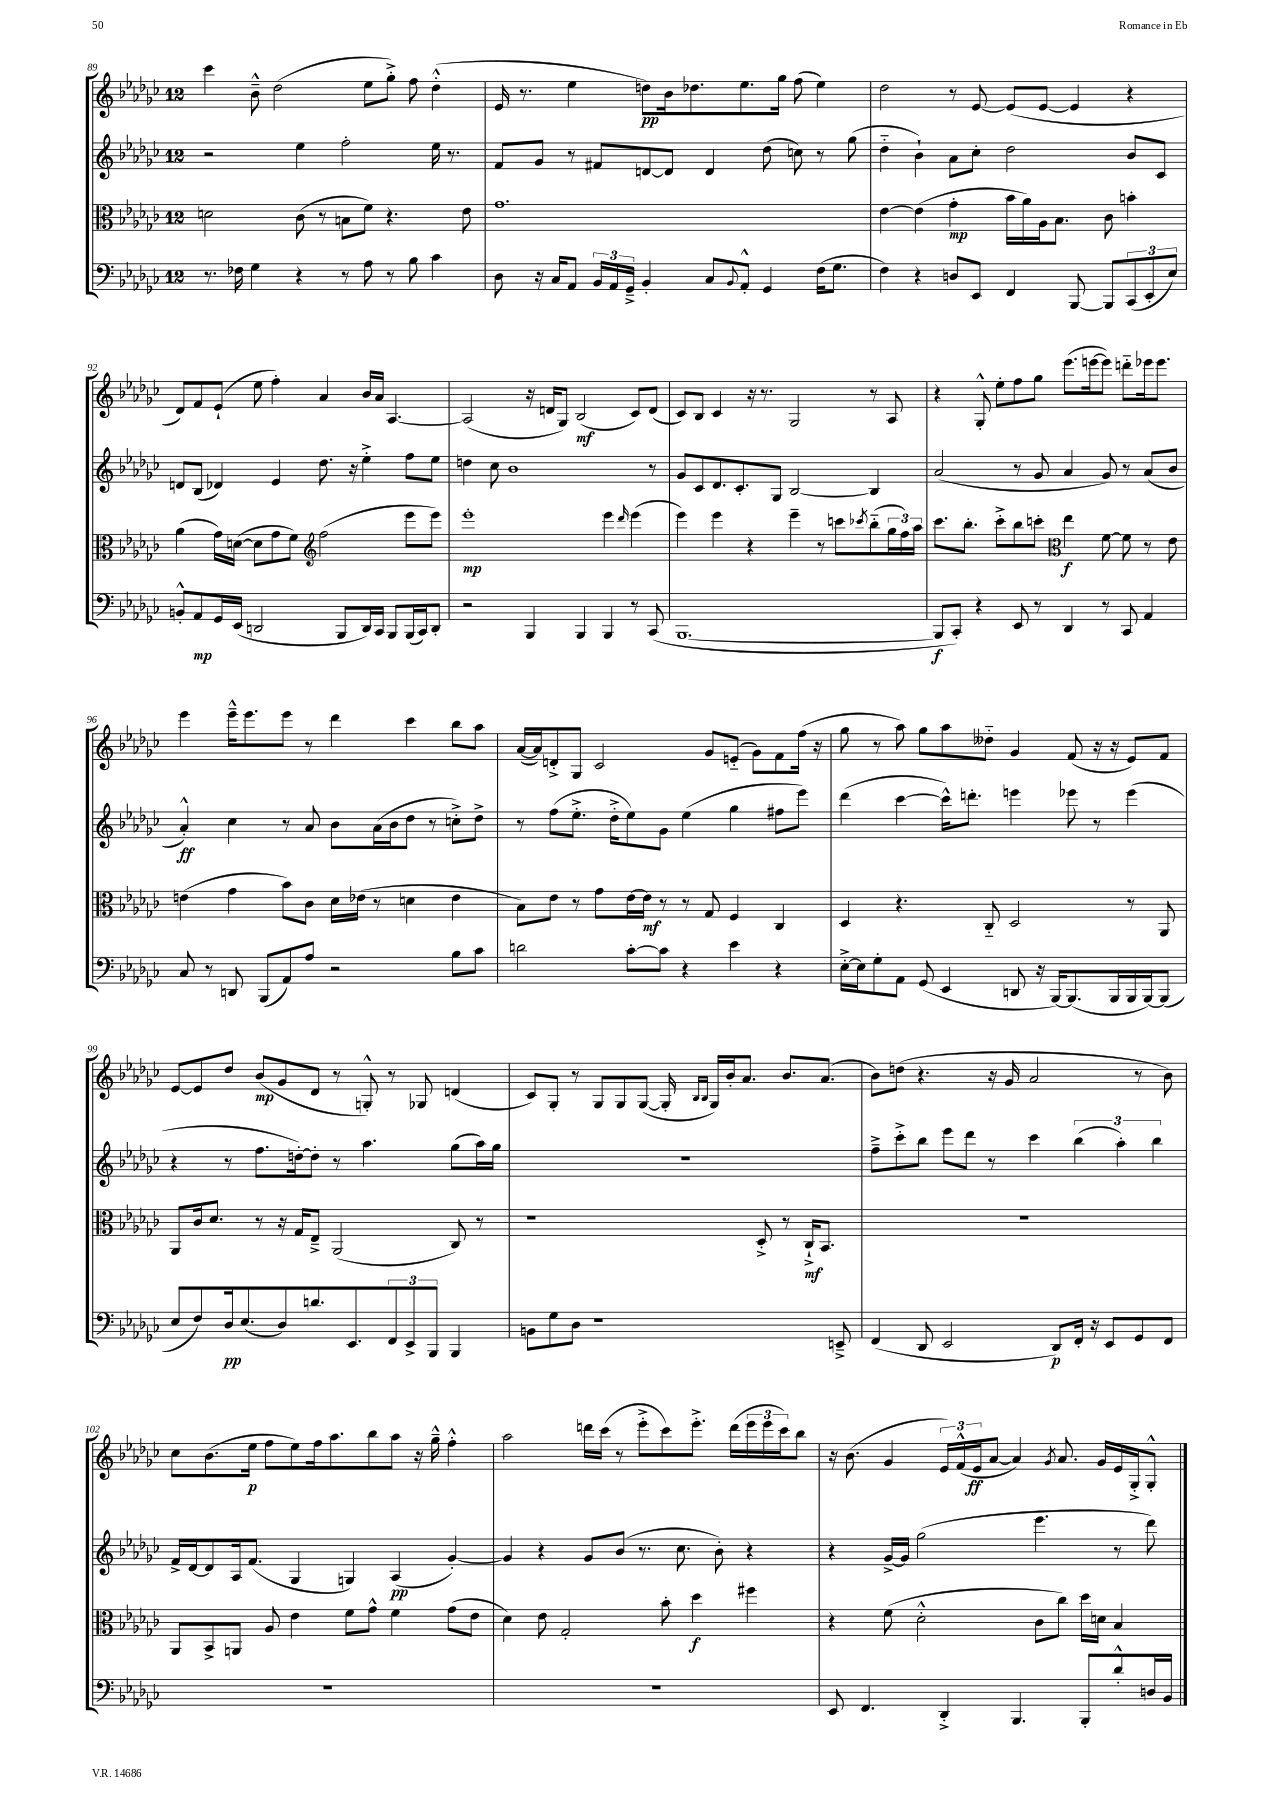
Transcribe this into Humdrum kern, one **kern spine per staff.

**kern	**dynam	**kern	**dynam	**kern	**dynam	**kern	**dynam
*part4	*part4	*part3	*part3	*part2	*part2	*part1	*part1
*staff4	*staff4	*staff3	*staff3	*staff2	*staff2	*staff1	*staff1
*clefF4	*	*clefC3	*	*clefG2	*	*clefG2	*
*k[b-e-a-d-g-c-]	*	*k[b-e-a-d-g-c-]	*	*k[b-e-a-d-g-c-]	*	*k[b-e-a-d-g-c-]	*
*M12/8	*	*M12/8	*	*M12/8	*	*M12/8	*
=89	=89	=89	=89	=89	=89	=89	=89
8.r	.	2dn\	.	2r	.	4ccc-\	.
16F-X\	.	.	.	.	.	.	.
4G-\	.	.	.	.	.	8b-~^^\	.
.	.	.	.	.	.	(2dd-\	.
4r	.	(8c-\	.	4ee-\	.	.	.
.	.	8r	.	.	.	.	.
8r	.	8Bn\L	.	2ff'\	.	.	.
8A-\	.	8f\J)	.	.	.	8ee-\L	.
8r	.	4.r	.	.	.	8gg-'^\J)	.
8B-\	.	.	.	.	.	8ff\	.
4c-\	.	.	.	16ee-\	.	(4dd-'^^\	.
.	.	.	.	8.r	.	.	.
.	.	8e-\	.	.	.	.	.
=90	=90	=90	=90	=90	=90	=90	=90
8D-\	.	1.g-	.	8f/L	.	16e-/	.
.	.	.	.	.	.	8.r	.
16r	.	.	.	8g-/J	.	.	.
16C-/KL	.	.	.	.	.	.	.
8AA-/J	.	.	.	8r	.	4ee-\	.
24BB-/LL	.	.	.	8f#X/L	.	.	.
24AA-/	.	.	.	.	.	.	.
24GG-~^/JJ	.	.	.	.	.	.	.
4BB-'/	.	.	.	[8dn/	.	8ddn\L)	pp
.	.	.	.	8d/J]	.	16b-\k	.
.	.	.	.	.	.	8.dd-X\	.
8C-/L	.	.	.	4d/	.	.	.
8qqBB-/	.	.	.	.	.	.	.
8AA-'^^/J	.	.	.	.	.	8.ee-\	.
4GG-/	.	.	.	(8dd-\	.	.	.
.	.	.	.	.	.	16gg-\Jk	.
.	.	.	.	8ccn\)	.	(8ff\	.
(16F\KL	.	.	.	8r	.	4ee-\)	.
8.G-\J	.	.	.	.	.	.	.
.	.	.	.	(8gg-\	.	.	.
=91	=91	=91	=91	=91	=91	=91	=91
4F\)	.	[4e-\	.	4dd-\	.	2dd-\	.
4r	.	(4e-\]	.	4b-`\)	.	.	.
8Dn/L	.	4g-'\	mp	8a-\L	.	8r	.
8EE-/J	.	.	.	8cc-'\J	.	[8e-/	.
4FF/	.	16b-\LL	.	2dd-\	.	(8e-/L]	.
.	.	16a-\)	.	.	.	.	.
.	.	16A-\J	.	.	.	[8e-/J	.
.	.	8.B-\J	.	.	.	.	.
[8BBB-/	.	.	.	.	.	4e-/]	.
8BBB-/L]	.	8c-\	.	.	.	.	.
(12CC-/	.	4bn'\	.	8b-/L	.	4r	.
12EE-'/	.	.	.	.	.	.	.
.	.	.	.	8c-/J	.	.	.
12E-/J)	.	.	.	.	.	.	.
!!LO:LB:g=z
=92	=92	=92	=92	=92	=92	=92	=92
8BBn'^^/L	.	(4a-\	.	8dn/L	.	8d-/L)	.
8AA-/	mp	.	.	(8B-/J	.	8f/	.
16GG-/L	.	16g-\LL)	.	4d-X/)	.	(8e-`/J	.
(16EE-/JJ	.	([16dn\JJ	.	.	.	.	.
2DDn/	.	8d\L]	.	.	.	8ee-\	.
.	.	8g-\	.	4e-/	.	4ff'\)	.
.	.	8f\J)	.	.	.	.	.
*	*	*clefG2	*	*	*	*	*
.	.	(2ff\	.	8.dd-\	.	4a-/	.
8BBB-/L	.	.	.	.	.	.	.
.	.	.	.	16r	.	.	.
16DD/L)	.	.	.	4ee-'^\	.	16b-/LL	.
16CC-/JJ	.	.	.	.	.	16a-/JJ	.
8BBB-/L	.	.	.	.	.	[4.A-/	.
(16BBB-/L	.	8eee-\L	.	8ff\L	.	.	.
16CC-/J)	.	.	.	.	.	.	.
8DD'/J	.	8eee-\J)	.	8ee-\J	.	.	.
=93	=93	=93	=93	=93	=93	=93	=93
2r	.	1eee-'	mp	4ddn\	.	(2A-/]	.
.	.	.	.	8cc-\	.	.	.
.	.	.	.	1b-	.	.	.
4BBB-/	.	.	.	.	.	16r	.
.	.	.	.	.	.	16dn/KL	.
.	.	.	.	.	.	8G-/J)	.
4BBB-/	.	.	.	.	.	(2B-/	mf
4BBB-/	.	4eee-\	.	.	.	.	.
.	.	16qqddd-/	.	.	.	.	.
8r	.	(4eee-\	.	.	.	8c-/L)	.
(8CC-/	.	.	.	8r	.	(8d/J	.
=94	=94	=94	=94	=94	=94	=94	=94
[1.BBB-	.	4eee-\)	.	8g-/L	.	8c-/L)	.
.	.	.	.	8c-/	.	8B-/J	.
.	.	4eee-\	.	8.d-/	.	4c-/	.
.	.	.	.	8.c-'/	.	.	.
.	.	4r	.	.	.	16r	.
.	.	.	.	.	.	8.r	.
.	.	.	.	8G-/J	.	.	.
.	.	4eee-~\	.	[2B-/	.	2G-/	.
.	.	8r	.	.	.	.	.
.	.	8cccn\L	.	.	.	.	.
.	.	8qccc-X/	.	.	.	.	.
.	.	(8bb-\	.	4B-/]	.	8r	.
.	.	24gg-\L	.	.	.	8A-/	.
.	.	24ff\)	.	.	.	.	.
.	.	24aa-\JJ	.	.	.	.	.
=95	=95	=95	=95	=95	=95	=95	=95
8BBB-/L]	f	8.ccc-\L	.	(2a-/	.	4r	.
8CC-'/J)	.	.	.	.	.	.	.
.	.	8.bb-'\J	.	.	.	.	.
4r	.	.	.	.	.	8G-'^^/	.
.	.	8ccc-'^\L	.	.	.	8ee-'\L	.
8EE-/	.	8bb-\	.	8r	.	8ff\	.
8r	.	8cccn'\J	.	8g-/	.	8gg-\J	.
*	*	*clefC3	*	*	*	*	*
4DD-/	.	4ee-\	f	4a-/	.	(8.eee-\L	.
.	.	.	.	.	.	[16eeen\k	.
8r	.	[8f\	.	8g-/)	.	8eee\J])	.
8CC-/	.	8f\]	.	8r	.	8dddn\L	.
4AA-/	.	8r	.	(8a-/L	.	16eee-X\k	.
.	.	.	.	.	.	8.eee-\J	.
.	.	8e-\	.	8b-/J	.	.	.
!!LO:LB:g=z
=96	=96	=96	=96	=96	=96	=96	=96
8C-/	.	(4en\	.	4a-'^^/)	ff	4eee-\	.
8r	.	.	.	.	.	.	.
8DDn/	.	4g-\	.	4cc-\	.	16eee-~^^\KL	.
.	.	.	.	.	.	8.eee-\	.
(8BBB-/L	.	.	.	.	.	.	.
8AA-/)	.	8b-\L)	.	8r	.	8eee-\J	.
8A-/J	.	8c-\J	.	8a-/	.	8r	.
2r	.	16d-\LL	.	8b-\L	.	4ddd-\	.
.	.	(16e-X\JJ	.	.	.	.	.
.	.	8r	.	(16a-\L	.	.	.
.	.	.	.	16b-\J	.	.	.
.	.	4dn\	.	8dd-\J	.	4ccc-\	.
.	.	.	.	8r	.	.	.
8B-\L	.	4e-\	.	8ccn'^\L)	.	8bb-\L	.
8c-\J	.	.	.	8dd-^\J	.	8aa-\J	.
=97	=97	=97	=97	=97	=97	=97	=97
2dn\	.	8B-\L)	.	8r	.	([16a-/LL	.
.	.	.	.	.	.	16a-/J])	.
.	.	8e-\J	.	(8ff\L	.	8dn'^/	.
.	.	8r	.	8.ee-'^\J	.	8G-/J	.
.	.	8g-\L	.	.	.	2c-/	.
.	.	.	.	16dd-'^\KL	.	.	.
[8c-'\L	.	[16e-\L	.	8ee-\)	.	.	.
.	.	16e-\JJ]	mf	.	.	.	.
8c-\J]	.	8r	.	8g-\J	.	.	.
4r	.	8r	.	(4ee-\	.	.	.
.	.	8G-/	.	.	.	8g-/L	.
4e-\	.	4F/	.	4gg-\	.	(8en/J	.
.	.	.	.	.	.	8g-\L)	.
4r	.	4C-/	.	8ff#X\L	.	8f\	.
.	.	.	.	8eee-\J)	.	(16ff\Jk	.
.	.	.	.	.	.	16r	.
=98	=98	=98	=98	=98	=98	=98	=98
[16E-'^\LL	.	4D-/	.	(4ddd-\	.	8gg-\	.
16E-\J]	.	.	.	.	.	.	.
8G-'\	.	.	.	.	.	8r	.
8AA-\J	.	4.r	.	[4ccc-\	.	8aa-\)	.
(8GG-/	.	.	.	.	.	8gg-\L	.
4EE-/	.	.	.	16ccc-^^\KL])	.	8aa-\	.
.	.	.	.	8.dddn'\J	.	.	.
.	.	8C-/	.	.	.	8dd--X\J	.
8DDn/	.	2D-/	.	4eeen\	.	4g-/	.
16r	.	.	.	.	.	.	.
[16BBB-/KL)	.	.	.	.	.	.	.
(8.BBB-/]	.	.	.	8eee-X\	.	(8f/	.
.	.	.	.	8r	.	16r	.
16BBB-/L	.	.	.	.	.	16r	.
16BBB-/	.	8r	.	(4eee-\	.	8e-/L)	.
[16BBB-/J)	.	.	.	.	.	.	.
(8BBB-/J]	.	8AA-/	.	.	.	8f/J	.
!!LO:LB:g=z
=99	=99	=99	=99	=99	=99	=99	=99
8E-/L	.	8AA-/L	.	4r	.	[8e-/L	.
8F/)	.	16c-/k	.	.	.	8e-/]	.
.	.	8.d-/J	.	.	.	.	.
16D-/k	pp	.	.	8r	.	8dd-/J	.
(8.E-/	.	.	.	.	.	.	.
.	.	8r	.	8.ff\L	.	(8b-/L	mp
8D-/)	.	16r	.	.	.	8g-/	.
.	.	16G-/KL	.	[16ddn'\k)	.	.	.
8.dn/	.	8E-~^/J	.	8dd'\J]	.	8d-/J	.
.	.	(2AA-/	.	8r	.	8r	.
8.EE-/	.	.	.	.	.	.	.
.	.	.	.	4.aa-\	.	8Gn'^^/)	.
12FF/	.	.	.	.	.	8r	.
12EE-^/	.	.	.	.	.	.	.
.	.	.	.	.	.	8G-X/	.
12BBB-/J	.	.	.	.	.	.	.
4BBB-/	.	8C-/)	.	(8gg-\L	.	(4dn/	.
.	.	8r	.	16aa-\L)	.	.	.
.	.	.	.	16gg-\JJ	.	.	.
=100	=100	=100	=100	=100	=100	=100	=100
8BBn\L	.	1r	.	1.r	.	8c-/L)	.
8G-\	.	.	.	.	.	8G-'/J	.
8D-\J	.	.	.	.	.	8r	.
1r	.	.	.	.	.	8G-/L	.
.	.	.	.	.	.	8G-/	.
.	.	.	.	.	.	([8G-/J	.
.	.	.	.	.	.	16G-'/]	.
.	.	.	.	.	.	16qqB-/LL	.
.	.	.	.	.	.	16qqB-/JJ	.
.	.	.	.	.	.	16G-/LL)	.
.	.	.	.	.	.	16b-'/J	.
.	.	.	.	.	.	8.a-/J	.
.	.	8D-'^/	.	.	.	.	.
.	.	8r	.	.	.	8.b-/L	.
.	.	16C-`^/KL	mf	.	.	.	.
.	.	8.BB-/J	.	.	.	(8.a-/J	.
8EEn~^/	.	.	.	.	.	.	.
=101	=101	=101	=101	=101	=101	=101	=101
(4FF/	.	1.r	.	8ff~^\L	.	8b-\L)	.
.	.	.	.	8ccc-'^\	.	(8ddn\J	.
8DD-/	.	.	.	8bb-\J	.	4.r	.
2EE-/	.	.	.	8eee-\L	.	.	.
.	.	.	.	8ddd-\J	.	.	.
.	.	.	.	8r	.	16r	.
.	.	.	.	.	.	16g-/	.
.	.	.	.	4ccc-\	.	2a-/	.
8DD-/L)	p	.	.	.	.	.	.
16FF'/Jk	.	.	.	(6bb-\	.	.	.
16r	.	.	.	.	.	.	.
8EE-/L	.	.	.	.	.	.	.
.	.	.	.	6aa-'\)	.	.	.
8GG-/	.	.	.	.	.	8r	.
.	.	.	.	6bb-\	.	.	.
8FF/J	.	.	.	.	.	8b-\)	.
!!LO:LB:g=z
=102	=102	=102	=102	=102	=102	=102	=102
1.r	.	8AA-/L	.	16f^/LL	.	8cc-\L	.
.	.	.	.	[16d-/J	.	.	.
.	.	8BB-^/	.	8d-/]	.	(8.b-\	.
.	.	8AAn/J	.	16A-/k	.	.	.
.	.	.	.	(8.f/J	.	16ee-\Jk	p
.	.	8A-/	.	.	.	8ff\L	.
.	.	4e-\	.	4G-/	.	8ee-\)	.
.	.	.	.	.	.	16ff\k	.
.	.	.	.	.	.	8.aa-\	.
.	.	8f\L	.	4Gn/)	.	.	.
.	.	8g-^^\J	.	.	.	8bb-\	.
.	.	4f\	.	(4A-/	pp	8aa-\J	.
.	.	.	.	.	.	16r	.
.	.	.	.	.	.	16gg-~^^\	.
.	.	(8g-\L	.	[4g-'/)	.	4ff'^^\	.
.	.	8e-\J	.	.	.	.	.
=103	=103	=103	=103	=103	=103	=103	=103
1.r	.	4d-\)	.	4g-/]	.	2aa-\	.
.	.	8e-\	.	4r	.	.	.
.	.	2G-'/	.	.	.	.	.
.	.	.	.	8g-/L	.	16dddn\LL	.
.	.	.	.	.	.	(16ccc-\JJ	.
.	.	.	.	(8b-/J	.	8r	.
.	.	.	.	8.r	.	8eee-'^\L	.
.	.	8b-'\	.	.	.	8ccc-\)	.
.	.	.	.	8.cc-\	.	.	.
.	.	4dd-\	f	.	.	8.eee-'^\J	.
.	.	.	.	8b-'\)	.	.	.
.	.	.	.	.	.	(16ddd\LL	.
.	.	4ff#X\	.	4r	.	24eee-\	.
.	.	.	.	.	.	24eee-\	.
.	.	.	.	.	.	24ccc-\J)	.
.	.	.	.	.	.	8bb-\J	.
=104	=104	=104	=104	=104	=104	=104	=104
8EE-/	.	4r	.	4r	.	16r	.
.	.	.	.	.	.	(8.b-\	.
4.FF/	.	.	.	.	.	.	.
.	.	(8f\	.	[16g-^/LL	.	4g-/	.
.	.	.	.	16g-/JJ]	.	.	.
.	.	2d-'^^\	.	(2gg-\	.	.	.
4DD-'^/	.	.	.	.	.	24e-/LL)	.
.	.	.	.	.	.	(24f^^/	.
.	.	.	.	.	.	24e-/J	ff
.	.	.	.	.	.	[8a-/J	.
4.BBB-/	.	.	.	.	.	4a-/])	.
.	.	8c-\L	.	4.eee-\	.	.	.
.	.	.	.	.	.	8qg-/	.
.	.	8cc-\J)	.	.	.	8.a-/	.
8BBB-'/L	.	16dd-\LL	.	.	.	.	.
.	.	16dn\JJ	.	.	.	16g-/LL	.
8d-'^^/	.	4B-/	.	8r	.	16e-/	.
.	.	.	.	.	.	16G-'^/J	.
16Dn/L	.	.	.	8ddd-\)	.	8G-'^^/J	.
16BB-/JJ	.	.	.	.	.	.	.
==	==	==	==	==	==	==	==
*-	*-	*-	*-	*-	*-	*-	*-
